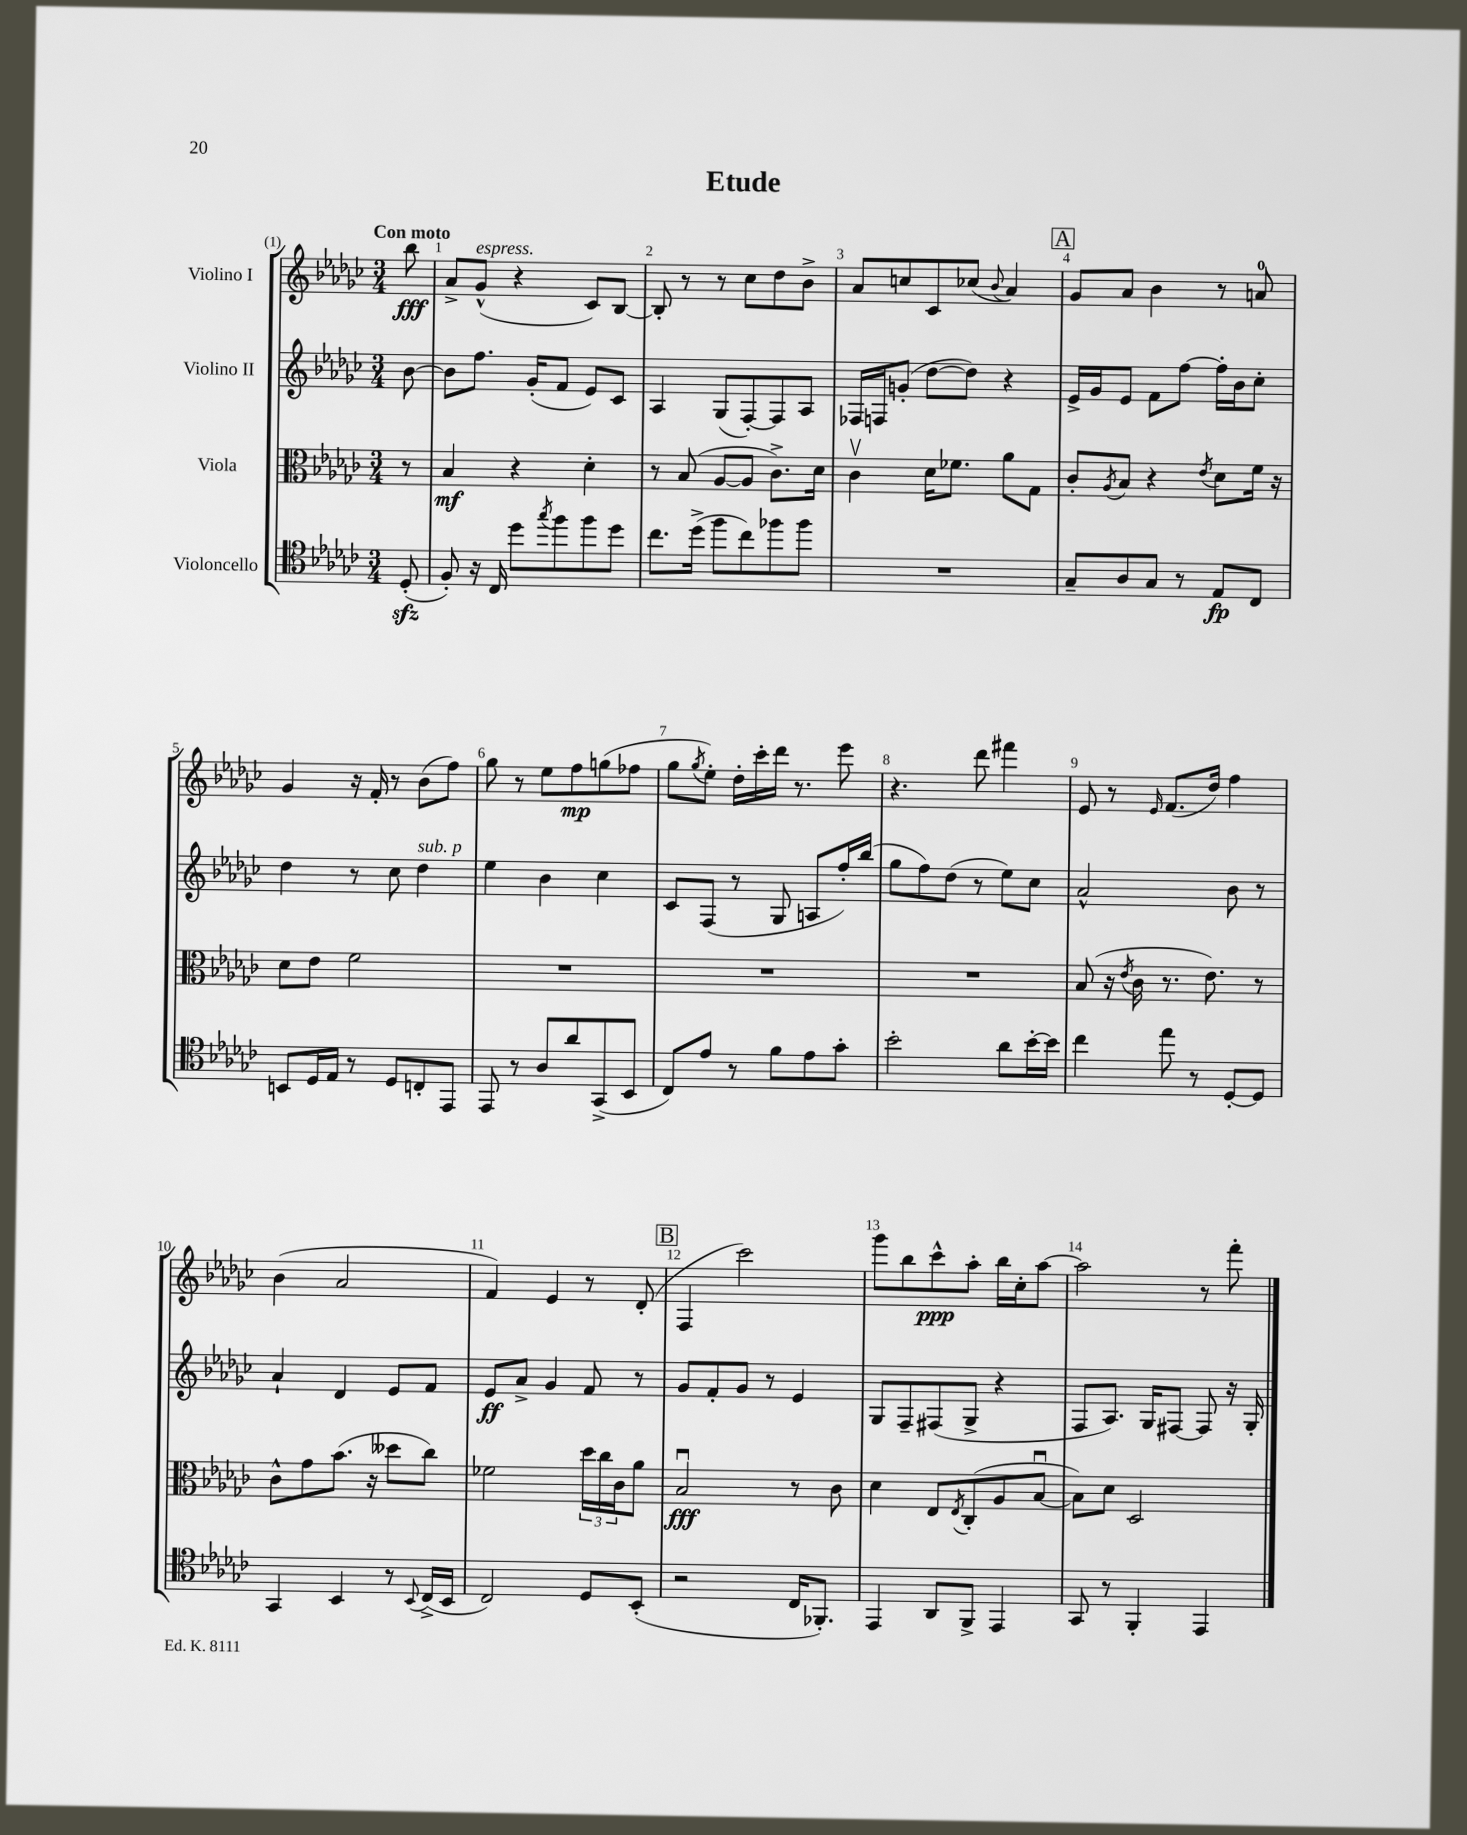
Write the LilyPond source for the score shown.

\header { title = "Etude" }
<<
\new StaffGroup <<
\new Staff = "s0" \with { instrumentName = "Violino I" } {
    \clef treble \key ges \major \numericTimeSignature \time 3/4 \partial 8 \tempo "Con moto"
    bes''8\fff |
    aes'8-> ges'8-^^\markup { \italic "espress." }( r4 ces'8) bes8~ |
    bes8-. r8 r8 ces''8 des''8 bes'8-> |
    aes'8 c''8 ces'8 ces''8( \appoggiatura { bes'8 } aes'4) |
    \mark \markup { \box "A" } ges'8 aes'8 bes'4 r8 a'8-0 |
    ges'4 r16 f'16-. r8 bes'8( f''8) |
    ges''8 r8 ees''8 f''8\mp g''8( fes''8 |
    ges''8 \acciaccatura { ges''8 } ees''8-.) des''16-. ces'''16-. des'''16 r8. ees'''8 |
    r4. des'''8 fis'''4 |
    ees'8 r8 \grace { ees'16 } f'8.( des''16) f''4 |
    bes'4( aes'2 |
    f'4) ees'4 r8 des'8-.( |
    \mark \markup { \box "B" } f4 ces'''2) |
    ges'''8 bes''8 ces'''8-^\ppp aes''8-. bes''16 ces''16-. aes''8~ |
    aes''2 r8 f'''8-. \bar "|." |
}
\new Staff = "s1" \with { instrumentName = "Violino II" } {
    \clef treble \key ges \major \numericTimeSignature \time 3/4 \partial 8
    bes'8~ |
    bes'8 f''8. ges'16-.( f'8 ees'8) ces'8 |
    aes4 ges8( f8~-.) f8 aes8 |
    fes16 f16 g'8-.( des''8~ des''8) r4 |
    \mark \markup { \box "A" } ees'16-> ges'16 ees'8 f'8 f''8~ f''16-. bes'16 ces''8-. |
    des''4 r8 ces''8 des''4^\markup { \italic "sub. p" } |
    ees''4 bes'4 ces''4 |
    ces'8 f8( r8 ges8 a8 f''16-.) bes''16( |
    ges''8 f''8) des''8( r8 ees''8) ces''8 |
    aes'2-^ bes'8 r8 |
    aes'4-! des'4 ees'8 f'8 |
    ees'8\ff aes'8-> ges'4 f'8 r8 |
    \mark \markup { \box "B" } ges'8 f'8-. ges'8 r8 ees'4 |
    ges8 f8-- fis8( ges8-> r4 |
    f8 aes8.) ges16 fis8~ fis8 r16 ges16-. \bar "|." |
}
\new Staff = "s2" \with { instrumentName = "Viola" } {
    \clef alto \key ges \major \numericTimeSignature \time 3/4 \partial 8
    r8 |
    bes4\mf r4 des'4-. |
    r8 bes8( aes8~ aes8 ces'8.->) des'16 |
    ces'4\upbow des'16 fes'8. aes'8 ges8 |
    \mark \markup { \box "A" } ces'8-. \acciaccatura { aes8 } bes8 r4 \acciaccatura { ees'8 } des'8 f'16 r16 |
    des'8 ees'8 f'2 |
    R2. |
    R2. |
    R2. |
    bes8( r16 \acciaccatura { ees'8 } ces'16 r8. ees'8.) r8 |
    ces'8-^ ges'8 bes'8.( r16 deses''8 ces''8) |
    fes'2 \tuplet 3/2 { des''16 ces''16 ces'16 } aes'8 |
    \mark \markup { \box "B" } bes2\downbow\fff r8 ces'8 |
    des'4 ees8 \acciaccatura { ees8 } ces8-.( aes8 bes8~\downbow |
    bes8) des'8 des2 \bar "|." |
}
\new Staff = "s3" \with { instrumentName = "Violoncello" } {
    \clef tenor \key ges \major \numericTimeSignature \time 3/4 \partial 8
    des8-.\sfz( |
    f8-.) r16 ces16 des''8 \acciaccatura { ges''8 } f''8 f''8 des''8 |
    ces''8. des''16->( f''8 ces''8) fes''8 fes''8 |
    R2. |
    \mark \markup { \box "A" } ges8-- aes8 ges8 r8 ees8\fp ces8 |
    b,8 des16 ees16 r8 des8 c8-. ees,8 |
    ees,8 r8 aes8 aes'8 ges,8->( bes,8 |
    ces8) ees'8 r8 f'8 ees'8 ges'8-. |
    bes'2-. aes'8 bes'16~-. bes'16 |
    ces''4 ees''8 r8 des8~-. des8 |
    ges,4 bes,4 r8 \appoggiatura { bes,8 } ces16->( bes,16 |
    ces2) des8 bes,8-.( |
    \mark \markup { \box "B" } r2 ces16 fes,8.-.) |
    ees,4 aes,8 f,8-> ees,4 |
    ges,8 r8 f,4-. ees,4 \bar "|." |
}
>>
>>
\layout { \context { \Score \override BarNumber.break-visibility = ##(#f #t #t) barNumberVisibility = #all-bar-numbers-visible } }
